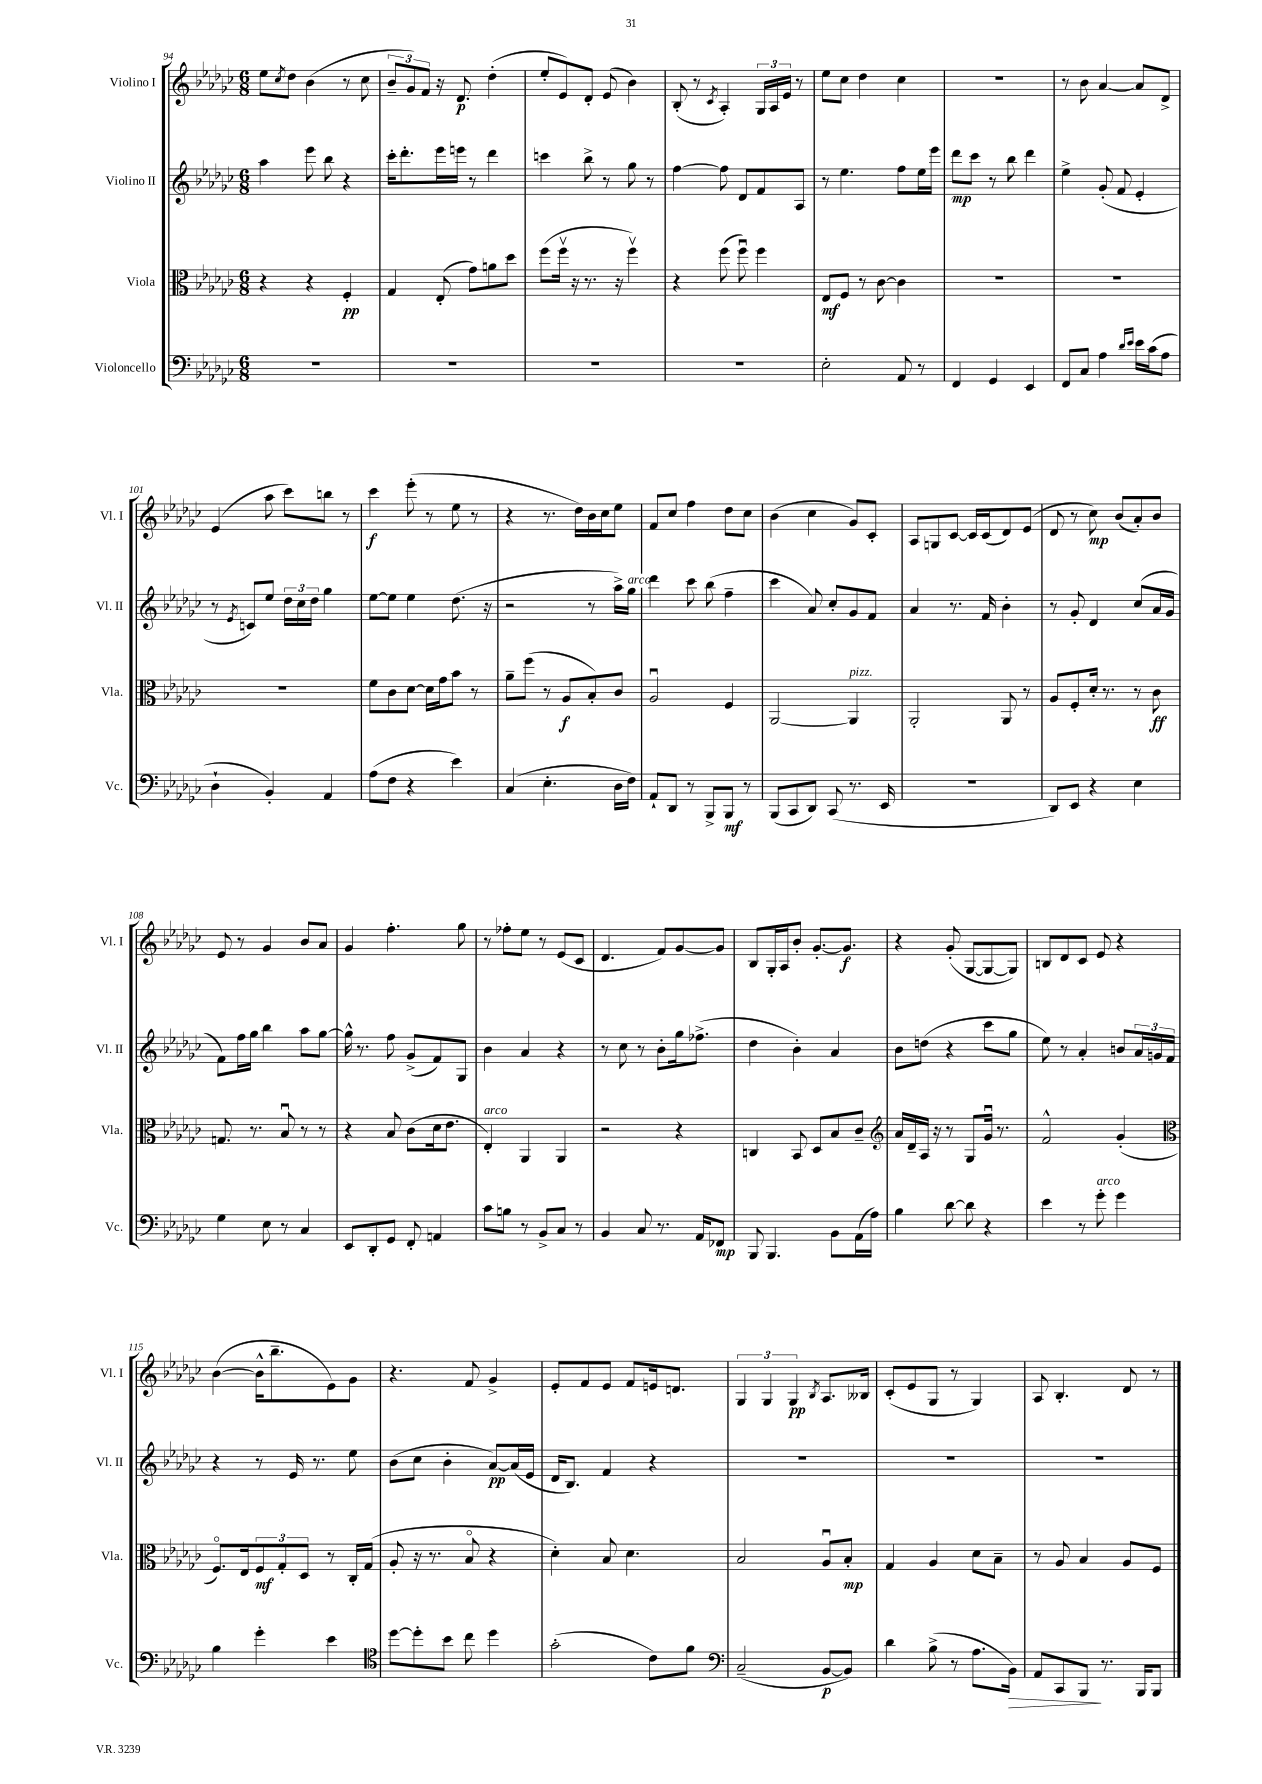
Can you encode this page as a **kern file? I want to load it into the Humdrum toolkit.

**kern	**kern	**kern	**kern
*staff4	*staff3	*staff2	*staff1
*clefF4	*clefC3	*clefG2	*clefG2
*k[b-e-a-d-g-c-]	*k[b-e-a-d-g-c-]	*k[b-e-a-d-g-c-]	*k[b-e-a-d-g-c-]
*M6/8	*M6/8	*M6/8	*M6/8
2.r	4r	4aa-\	8ee-\L
.	.	.	8qcc-/
.	.	.	8dd-\J
.	4r	8eee-\	(4b-\
.	.	8bb-\	.
.	4F'/	4r	8r
.	.	.	8cc-\
=	=	=	=
2.r	4G-/	16ccc-'\LK	12b-~/L
.	.	8.ddd-'\	.
.	.	.	12g-/)
.	.	.	12f/J
.	(8E-'/	16eee-\L	16r
.	.	16eee\JJ	8.d-/
.	8g-\L)	8r	.
.	8a\	4ddd-\	(4dd-'\
.	8dd-\J	.	.
=	=	=	=
2.r	(8ff\L	4ccc\	8ee-'/L
.	16ffv\Jk	.	8e-/)
.	16r	.	.
.	8.r	8bb-^\	8d-'/J
.	.	8r	(8e-/
.	16r	.	.
.	4ffv\)	8gg-\	4b-\)
.	.	8r	.
=	=	=	=
2.r	4r	[4ff\	(8B-'/
.	.	.	8r
.	.	.	8qc-/
.	(8ff\	8ff\]	4A-'/)
.	8ffu\)	8d-/L	.
.	4ff\	8f/	24G-/LL
.	.	.	24A-/
.	.	.	24e-/JJ
.	.	8A-/J	8r
=	=	=	=
2E-'\	8E-/L	8r	8ee-\L
.	8F/J	4.ee-\	8cc-\J
.	8r	.	4dd-\
.	[8c-\	.	.
8AA-/	4c-\]	8ff\L	4cc-\
8r	.	16ee-\L	.
.	.	16eee-\JJ	.
=	=	=	=
4FF/	2.r	8ddd-\L	2.r
.	.	8ccc-\J	.
4GG-/	.	8r	.
.	.	8bb-\	.
4EE-/	.	4ddd-\	.
=	=	=	=
8FF/L	2.r	4ee-^\	8r
8C-/J	.	.	8b-\
4A-\	.	(8g-'/	[4a-/
.	.	8f/	.
16qqd-/LL	.	.	.
16qqe-/JJ	.	.	.
16e-\LL	.	4e-'/	8a-/]L
(16c-\J	.	.	.
8A-\J	.	.	8d-^/J
=	=	=	=
4D-`\	2.r	8r	(4e-/
.	.	8qe-/	.
.	.	8c/L)	.
4BB-'/)	.	8ee-/J	8aa-\
.	.	24dd-\LL	8ccc-\L)
.	.	24cc-\	.
.	.	24dd-\JJ	.
4AA-/	.	4gg-\	8bb\J
.	.	.	8r
=	=	=	=
(8A-\L	8f\L	[8ee-\L	4ccc-\
8F\J	8c-\	8ee-\]J	.
4r	[8d-\J	4ee-\	(8eee-'\
.	16d-\]LL	.	8r
.	16g-\J	.	.
4e-\)	8b-\J	(8.dd-\	8ee-\
.	8r	.	8r
.	.	16r	.
=	=	=	=
(4C-/	8a-~\L	2r	4r
.	(8ff\J	.	.
4.E-'\	8r	.	8.r
.	8A-/L	.	.
.	.	.	16dd-\LL)
.	8B-'/)	8r	16b-\
.	.	.	16cc-\J
16D-\LL	8c-/J	16aa-^\LL)	8ee-\J
16F\JJ)	.	16gg-\JJ	.
=	=	=	=
8AA-`/L	2A-u/	4ddd-\	8f/L
8DD-/J	.	.	8cc-/J
8r	.	8ccc-\	4ff\
8BBB-^/L	.	(8bb-\	.
8BBB-/J	4F/	4ff~\	8dd-\L
8r	.	.	8cc-\J
=	=	=	=
(8BBB-/L	[2AA-/	4ccc-\	(4b-\
8CC-/	.	.	.
8DD-/J)	.	8a-/)	4cc-\
(8CC-/	.	8cc-'/L	.
8.r	4AA-/]	8g-/	8g-/L)
.	.	8f/J	8c-'/J
16EE-/	.	.	.
=	=	=	=
2.r	2AA-'/	4a-/	8A-/L
.	.	.	8G/
.	.	8.r	[8c-/J
.	.	.	16c-/]LL
.	.	16f/	(16c-/J
.	8AA-/	4b-'\	8d-/)
.	8r	.	(8e-/J
=	=	=	=
8DD-/L)	8A-/L	8r	8d-/
8EE-/J	8F'/	8g-'/	8r
4r	16d-'/Jk	4d-/	8cc-\)
.	8.r	.	.
.	.	.	(8b-/L
4E-\	8r	(8cc-/L	8a-'/)
.	8c-\	16a-/L	8b-/J
.	.	16g-/JJ	.
=	=	=	=
4G-\	8.G/	8f\L)	8e-/
.	.	16ff\L	8r
.	8.r	16gg-\JJ	.
8E-\	.	4bb-\	4g-/
8r	8B-u/	.	.
4C-/	8r	8aa-\L	8b-/L
.	8r	[8gg-\J	8a-/J
=	=	=	=
8EE-/L	4r	16gg-^^\]	4g-/
.	.	8.r	.
8DD-'/	.	.	.
8GG-/J	8B-/	8ff\	4.ff'\
8FF'/	(8c-\L	(8g-^/L	.
4AA/	16d-\k	8f/)	.
.	8.e-\J	.	.
.	.	8G-/J	8gg-\
=	=	=	=
8c-\L	4E-'/)	4b-\	8r
8B\J	.	.	8ff-'\L
8r	4AA-/	4a-/	8ee-\J
8BB-^/L	.	.	8r
8C-/J	4AA-/	4r	(8e-/L
8r	.	.	8c-/J
=	=	=	=
4BB-/	2r	8r	4.d-/
.	.	8cc-\	.
8C-/	.	8r	.
8.r	.	8b-'\L	8f/L)
.	4r	16gg-\k	[8g-/
16AA-/LK	.	(8.ff-^\J	.
8FF-/J	.	.	8g-/]J
=	=	=	=
8BBB-/	4C/	4dd-\	8B-/L
4.BBB-/	.	.	16G-'/L
.	.	.	16A-/J
.	8BB-/	4b-'\)	8b-'/J
.	8D-/L	.	[8.g-'/L
8BB-\L	8B-/	4a-/	.
.	.	.	8.g-/]J
(16AA-\L	8c-~/J	.	.
16A-\JJ)	.	.	.
=	=	=	=
*	*clefG2	*	*
4B-\	16a-/LL	8b-\L	4r
.	16d-~/	.	.
.	16A-/JJ	(8dd\J	.
.	16r	.	.
[8d-\	8r	4r	(8g-'/
8d-\]	8G-/L	.	[8G-/L
4r	16g-u/Jk	8ccc-\L	8G-/_
.	8.r	.	.
.	.	8gg-\J	8G-/]J)
=	=	=	=
4e-\	2f^^/	8ee-\)	8B/L
.	.	8r	8d-/
8r	.	4a-'/	8c-/J
8g-'\	.	.	8e-/
4g-\	(4g-'/	8b/L	4r
.	.	24a-/L	.
.	.	24g/	.
.	.	24f/JJ	.
=	=	=	=
*	*clefC3	*	*
4B-\	8.Fo/L)	4r	([4b-\
.	16E-/k	.	.
4g-'\	12F/	8r	16b-^^\]LK
.	.	.	8.bb-~\
.	12G-'/	.	.
.	.	16e-/	.
.	12D-/J	.	.
.	.	8.r	.
4e-\	8r	.	8e-\)
.	16C-'/LL	8ee-\	8g-\J
.	(16G-/JJ	.	.
=	=	=	=
*clefC4	*	*	*
[8dd-\L	8A-'/	(8b-\L	4.r
8dd-'\]	16r	8cc-\J	.
.	8.r	.	.
8b-\J	.	4b-'\	.
8cc-\	8B-o/	.	8f/
4dd-\	4r	[8a-/L)	4g-^/
.	.	(16a-/]L	.
.	.	16e-/JJ	.
=	=	=	=
(2g-'\	4d-'\)	16d-/LK	8e-'/L
.	.	8.B-/J)	.
.	.	.	8f/
.	8B-/	4f/	8e-/J
.	4.d-\	.	8f/L
8c-\L)	.	4r	16e/k
.	.	.	8.d/J
8f\J	.	.	.
=	=	=	=
*clefF4	*	*	*
(2C-~/	2B-/	2.r	6G-/
.	.	.	6G-/
.	.	.	6G-/
.	.	.	8qB-/
[8BB-/L	8A-u/L	.	8.A-/L
8BB-/]J)	8B-'/J	.	.
.	.	.	16B--/Jk
=	=	=	=
4d-\	4G-/	2.r	(8c-'/L
.	.	.	8e-/
(8B-^\	4A-/	.	8G-/J
8r	.	.	8r
8.A-\L	8d-\L	.	4G-/)
.	8B-~\J	.	.
16BB-\Jk)	.	.	.
=	=	=	=
8AA-/L	8r	2.r	8A-/
8CC-/	8A-/	.	4.B-'/
8BBB-/J	4B-/	.	.
8.r	.	.	.
.	8A-/L	.	8d-/
16BBB-/LK	.	.	.
8BBB-/J	8F/J	.	8r
==	==	==	==
*-	*-	*-	*-
